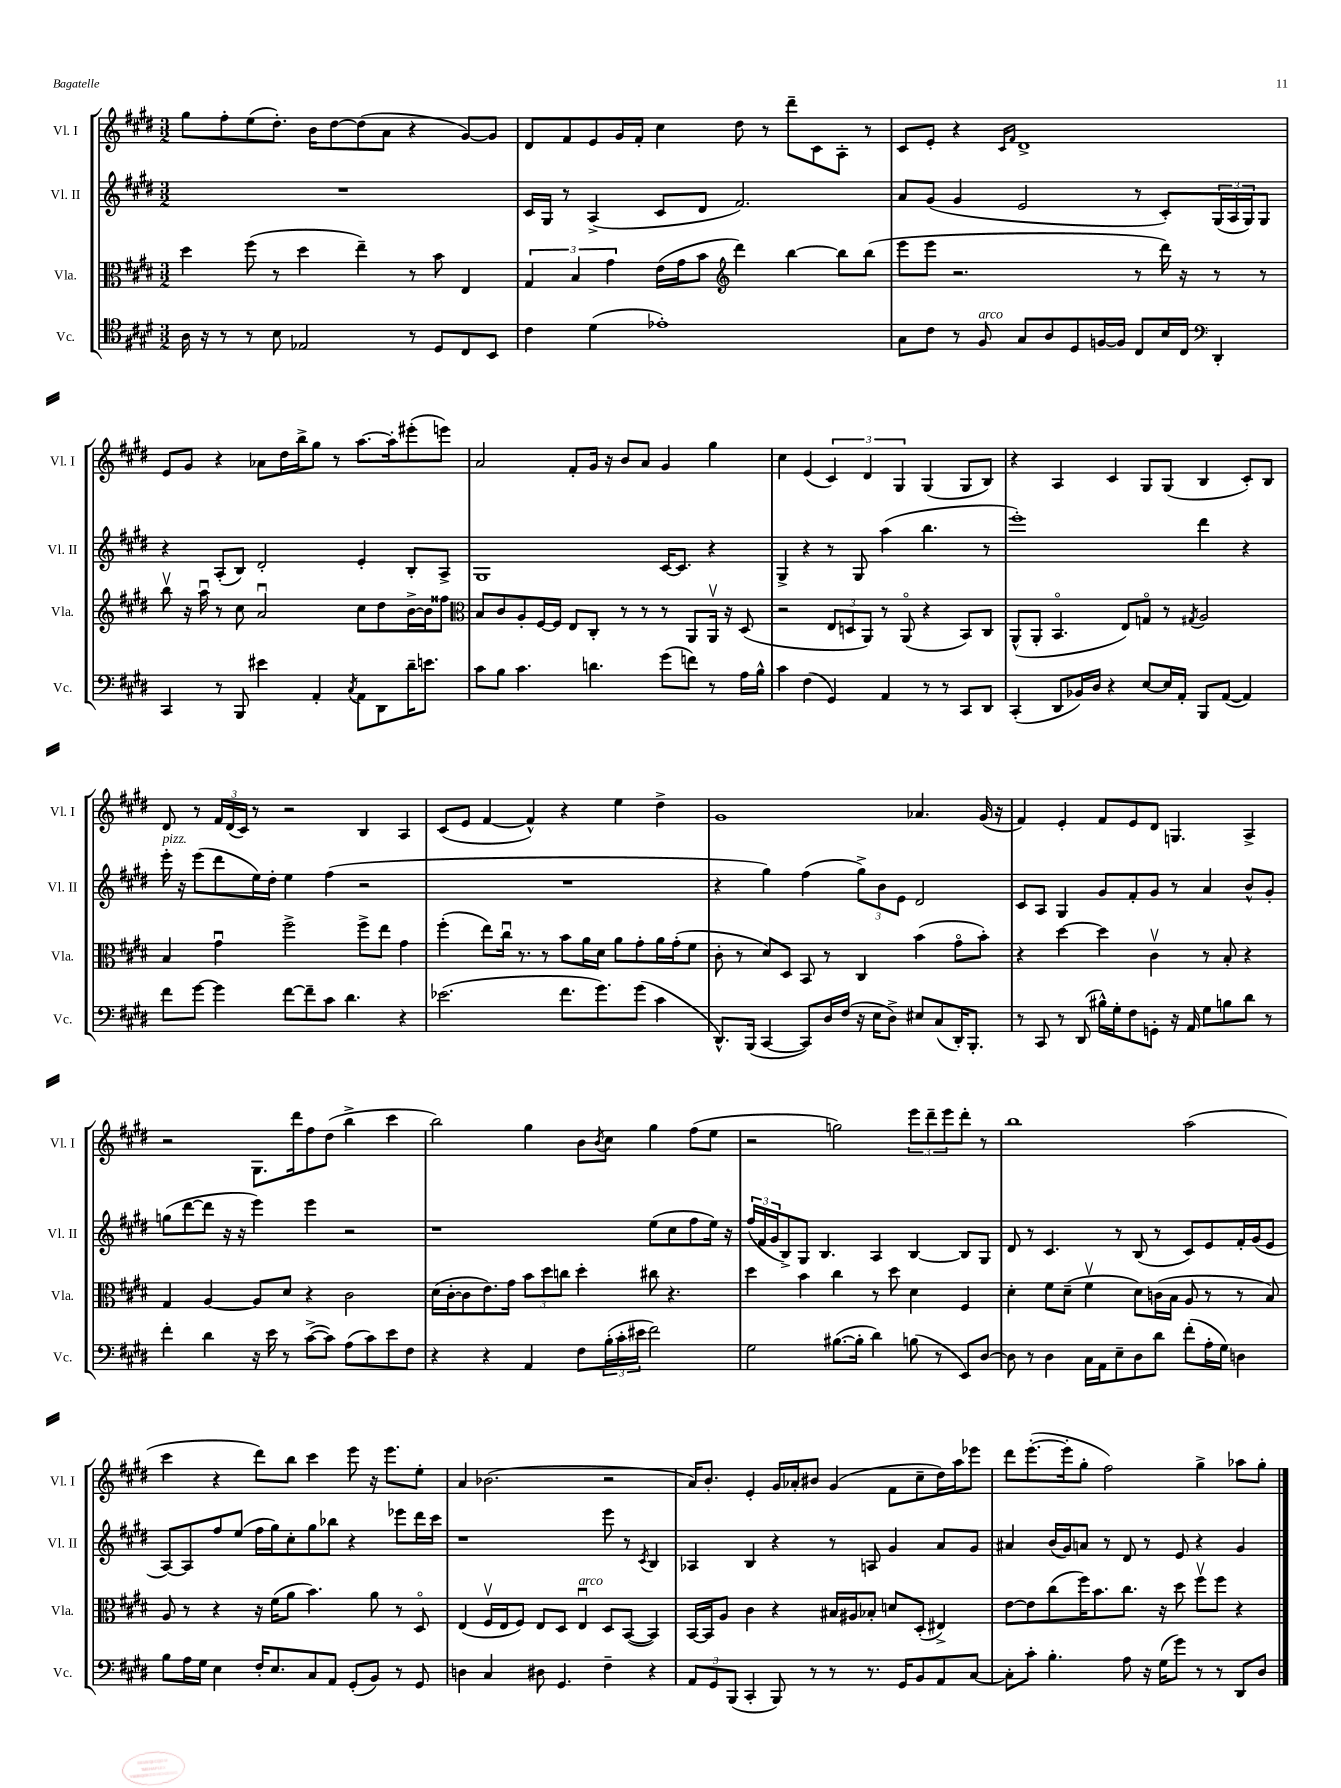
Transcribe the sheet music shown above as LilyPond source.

<<
\new StaffGroup <<
\new Staff = "s0" \with { instrumentName = "Vl. I" shortInstrumentName = "Vl. I" } {
    \clef treble \key e \major \numericTimeSignature \time 3/2
    gis''8 fis''8-. e''8( dis''8.-.) b'16 dis''8~ dis''8( a'8 r4 gis'8~) gis'8 |
    dis'8 fis'8 e'8 gis'16 fis'16-. cis''4 dis''8 r8 dis'''8-- cis'8 a8-. r8 |
    cis'8 e'8-. r4 \grace { cis'16 fis'16 } dis'1-> |
    e'8 gis'8 r4 aes'8 dis''16 b''16-> gis''8 r8 a''8.~ a''16-. eis'''8-.( e'''8) |
    a'2 fis'8-. gis'16 r16 b'8 a'8 gis'4 gis''4 |
    cis''4 e'4( \tuplet 3/2 { cis'4) dis'4 gis4 } gis4( gis8 b8) |
    r4 a4 cis'4 gis8 gis8( b4 cis'8-.) b8 |
    dis'8 r8 \tuplet 3/2 { fis'16 dis'16( cis'16) } r8 r2 b4 a4 |
    cis'8( e'8 fis'4~ fis'4-^) r4 e''4 dis''4-> |
    gis'1 aes'4. gis'16( r16 |
    fis'4) e'4-. fis'8 e'8 dis'8 g4. a4-> |
    r2 gis8. dis'''16 fis''8 dis''8( b''4-> cis'''4 |
    b''2) gis''4 b'8 \acciaccatura { b'8 } cis''8 gis''4 fis''8( e''8 |
    r2 g''2) \tuplet 3/2 { e'''8 dis'''8-- e'''8 } dis'''8-. r8 |
    b''1 a''2( |
    cis'''4 r4 dis'''8) b''8 cis'''4 e'''8 r16 e'''8. e''8-. |
    a'4 bes'2.( r2 |
    a'16) b'8.-. e'4-. gis'16 aes'16-. bis'8 gis'4( fis'8 cis''8-- dis''16) a''16 ees'''8 |
    dis'''8 e'''8.~-.( e'''16-. gis''8-. fis''2) gis''4-> aes''8 gis''8-. \bar "|." |
}
\new Staff = "s1" \with { instrumentName = "Vl. II" shortInstrumentName = "Vl. II" } {
    \clef treble \key e \major \numericTimeSignature \time 3/2
    R1. |
    cis'16 gis16 r8 a4->( cis'8 dis'8 fis'2.) |
    a'8 gis'8( gis'4 e'2 r8 cis'8-.) \tuplet 3/2 { gis16( a16 gis16) } gis8 |
    r4 a8-.( b8) dis'2-. e'4-. b8-. a8-> |
    gis1 cis'16~ cis'8. r4 |
    gis4-> r4 r8 gis8 a''4( b''4. r8 |
    e'''1-.) dis'''4 r4 |
    e'''16-.^\markup { \italic "pizz." } r16 e'''8( dis'''8 e''16) dis''16-. e''4 fis''4( r2 |
    R1. |
    r4 gis''4) fis''4( \tuplet 3/2 { gis''8->) b'8 e'8 } dis'2 |
    cis'8 a8 gis4 gis'8 fis'8-. gis'8 r8 a'4 b'8-^ gis'8-. |
    g''8( dis'''8~ dis'''8 r16 r16 e'''4) e'''4 r2 |
    r1 e''8( cis''8 fis''8 e''16) r16 |
    \tuplet 3/2 { fis''16( fis'16 gis'16 } b8->) gis8 b4. a4 b4~ b8 gis8 |
    dis'8 r8 cis'4. r8 b8( r8 cis'8) e'8 fis'16-. gis'16( e'8 |
    a8~) a8 fis''8 e''8( fis''16 gis''16) cis''8-. gis''8 bes''8 r4 ees'''8 dis'''16 cis'''16 |
    r1 e'''8 r8 \acciaccatura { cis'8 } b4 |
    aes4 b4 r4 r8 a8 gis'4 a'8 gis'8 |
    ais'4 b'16( gis'16) a'8 r8 dis'8 r8 e'8 r4 gis'4 \bar "|." |
}
\new Staff = "s2" \with { instrumentName = "Vla." shortInstrumentName = "Vla." } {
    \clef alto \key e \major \numericTimeSignature \time 3/2
    dis''4 fis''8( r8 dis''4 e''4--) r8 b'8 e4 |
    \tuplet 3/2 { gis4 b4 gis'4 } e'16( gis'16 b'8 \clef treble dis'''4) b''4~ b''8 b''8( |
    e'''8 e'''8 r2. r8 dis'''16) r16 r8 r8 |
    b''8\upbow r16 a''16\downbow r8 cis''8 a'2\downbow cis''8 dis''8 b'16~-> b'16 fisis''8 |
    \clef alto b8 cis'8 a8-. fis16~ fis16 e8 cis8-. r8 r8 r8 a,8 a,16\upbow r16 dis8( |
    r2 \tuplet 3/2 { e8 d8 a,8) } r8 a,8\flageolet( r4 b,8) cis8 |
    a,8-^( a,8-. b,4.\flageolet e8) g8\flageolet r8 \acciaccatura { gis8 } a2 |
    b4 gis'4\downbow fis''2-> fis''8-> e''8 gis'4 |
    fis''4-.( e''8) cis''16\downbow r8. r8 b'8 a'16 dis'16 a'8 gis'8-. a'16 gis'16-.( fis'8 |
    cis'8-. r8 dis'8) dis8 b,8 r8 cis4 b'4( gis'8\flageolet b'8-.) |
    r4 dis''4~ dis''4 cis'4\upbow r8 b8-. r4 |
    gis4 a4~ a8 dis'8 r4 cis'2 |
    dis'16( cis'16~-. cis'8 e'8.) gis'16 \tuplet 3/2 { b'8 dis''8 c''8 } dis''4-. cis''8 r4. |
    dis''4 b'4 cis''4 r8 dis''8 dis'4 fis4 |
    dis'4-. fis'8 dis'8--( fis'4\upbow dis'8) c'16( b16 a8 r8 r8 b8) |
    a8 r8 r4 r16 fis'16( a'8 b'4.) a'8 r8 dis8\flageolet |
    e4( fis16\upbow e16 fis8) e8 dis8 e4\downbow^\markup { \italic "arco" } dis8 b,8~( b,4) |
    b,16~ b,16 a8 cis'4 r4 bis16 ais16 bes8-. d'8 dis8-.( eis4->) |
    e'8~ e'8 cis''8( fis''16) b'8. cis''8. r16 dis''8 fis''8\upbow fis''8 r4 \bar "|." |
}
\new Staff = "s3" \with { instrumentName = "Vc." shortInstrumentName = "Vc." } {
    \clef tenor \key e \major \numericTimeSignature \time 3/2
    a16 r16 r8 r8 b8 ees2 r8 dis8 cis8 b,8 |
    cis'4 dis'4( ees'1-.) |
    gis8 cis'8 r8 fis8^\markup { \italic "arco" } gis8 a8 dis8 f16~ f16 cis8 b16 cis16 \clef bass dis,4-. |
    cis,4 r8 b,,8 eis'4 a,4-. \acciaccatura { cis8 } a,8 dis,8 dis'16-- e'8. |
    cis'8 b8 cis'4. d'4. gis'8( f'8) r8 a16 b16-^ |
    cis'4 fis4( gis,4) a,4 r8 r8 cis,8 dis,8 |
    cis,4-.( dis,8 bes,16) dis16 r4 e8~ e16 a,16-. b,,8 a,8~( a,4) |
    fis'8 gis'8~ gis'4 fis'8~ fis'8-- cis'8 dis'4. r4 |
    ees'2.( fis'8. gis'8.) gis'8( cis'4 |
    dis,8.-^) b,,16( cis,4~ cis,8) dis16 fis16( r16 e16 dis8->) eis8 cis8( dis,16-.) b,,8.-. |
    r8 cis,8 r8 dis,8( bis16-^) gis16-. fis8 g,8-. r16 a,16 gis8 b8 dis'8 r8 |
    fis'4-. dis'4 r16 e'16 r8 cis'8~->( cis'8) a8( cis'8) e'8 fis8 |
    r4 r4 a,4 fis8 \tuplet 3/2 { b16-.( cis'16-. eis'16 } fis'2) |
    gis2 bis8.~( bis16-. dis'4) b8( r8 e,8) dis8~ |
    dis8 r8 dis4 cis16 a,16 e8-- dis8 dis'8 fis'8-.( a16-. gis16) d4 |
    b8 a16 gis16 e4 fis16-. e8. cis8 a,8 gis,8-.( b,8) r8 gis,8 |
    d4 cis4 dis8 gis,4. fis4-- r4 |
    \tuplet 3/2 { a,8 gis,8 b,,8( } cis,4-. b,,8) r8 r8 r8. gis,16 b,8 a,8 cis8~ |
    cis8-. cis'8-. b4.-. a8 r16 gis16( gis'8) r8 r8 dis,8 dis8 \bar "|." |
}
>>
>>
\layout { \context { \Score \remove "Bar_number_engraver" } }
